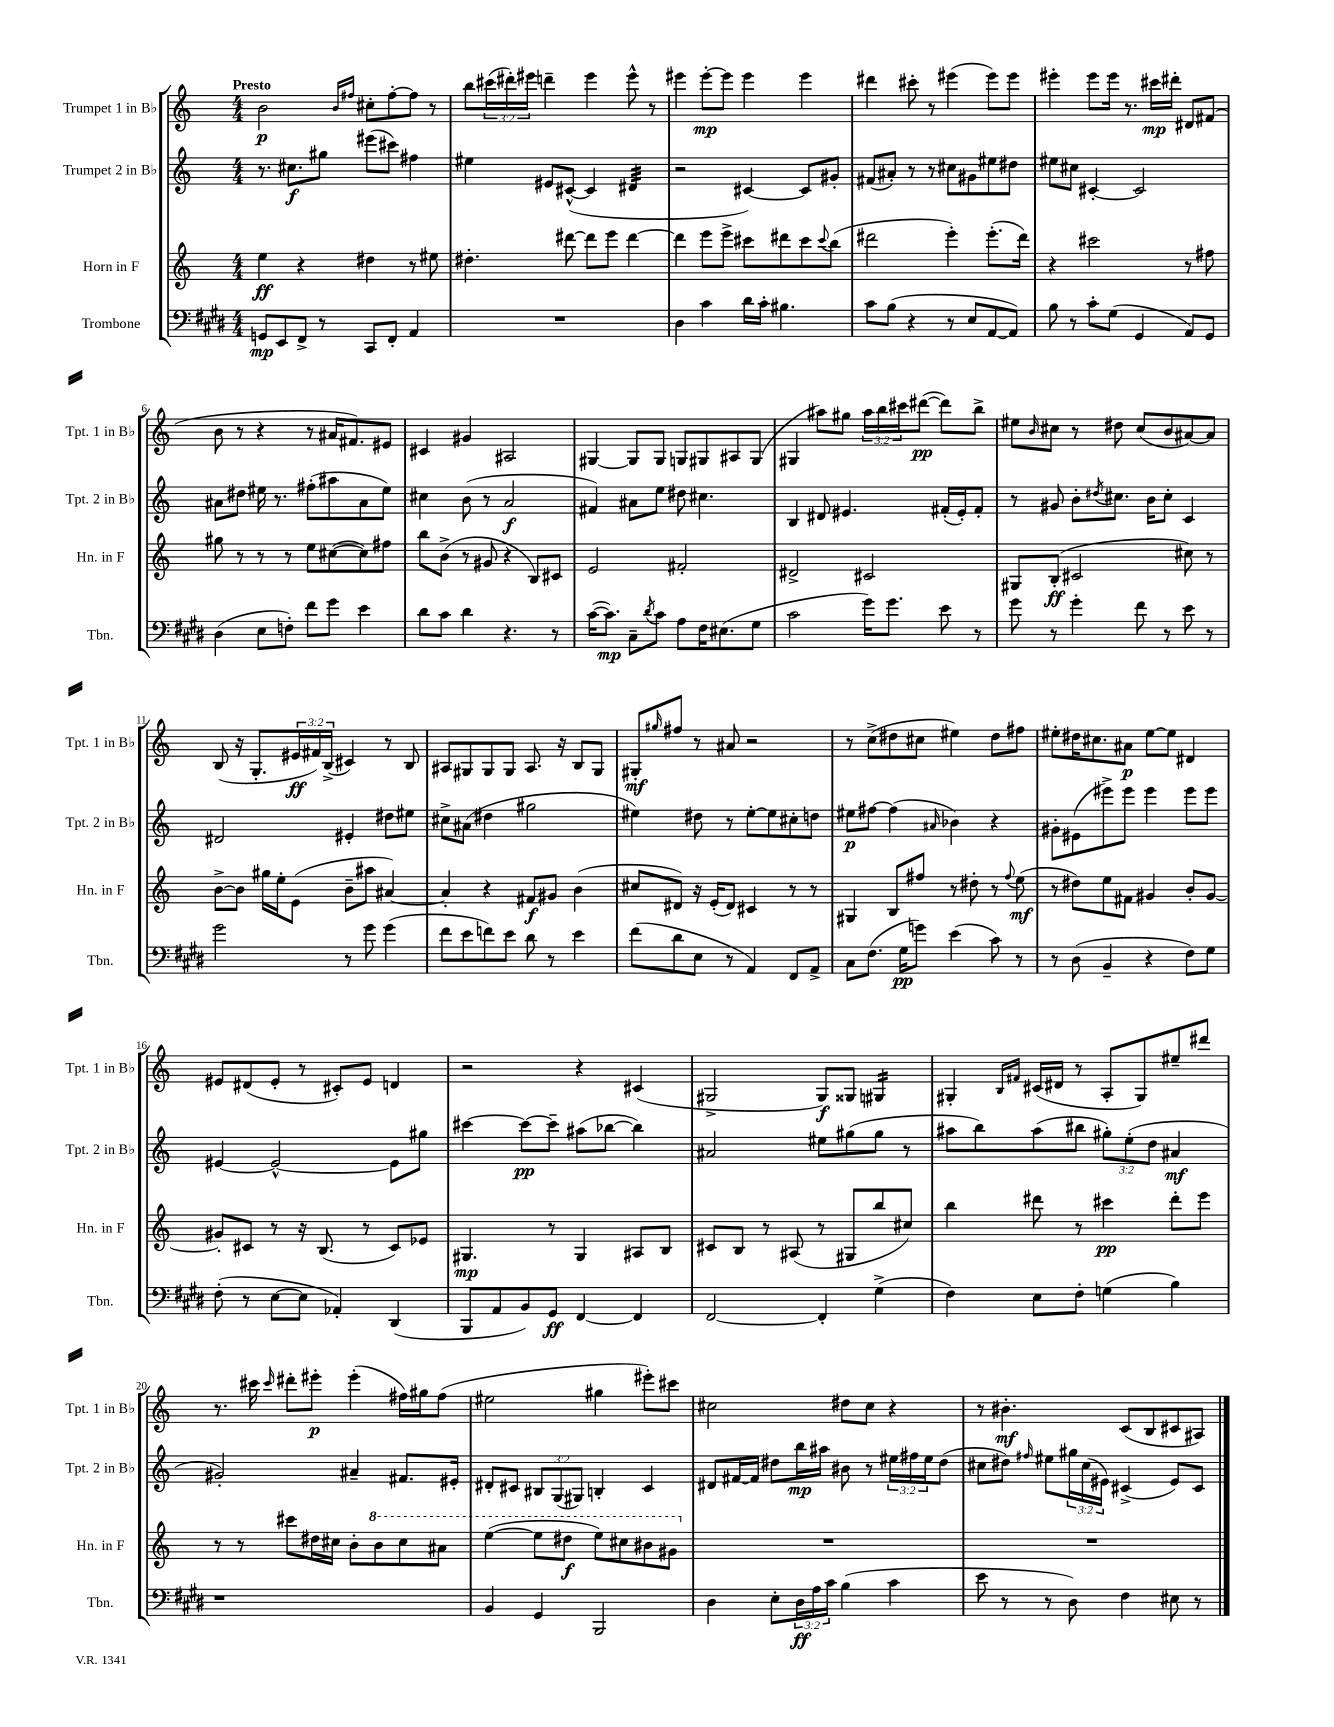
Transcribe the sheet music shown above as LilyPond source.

<<
\new StaffGroup <<
\new Staff = "s0" \with { instrumentName = "Trumpet 1 in Bb" shortInstrumentName = "Tpt. 1 in Bb" } {
    \clef treble \key c \major \numericTimeSignature \time 4/4 \override Staff.TupletNumber.text = #tuplet-number::calc-fraction-text \tempo "Presto"
    b'2\p \grace { b'16 fis''16 } cis''8-. fis''8~-. fis''8 r8 |
    b''8 \tuplet 3/2 { cis'''16( dis'''16-.) eis'''16 } d'''4-- eis'''4 eis'''8-^ r8 |
    eis'''4 eis'''8~-.\mp eis'''8 eis'''4 eis'''4 |
    dis'''4 cis'''8-. r8 eis'''4( eis'''8) eis'''8 |
    eis'''4-. eis'''8 eis'''16 r8. cis'''16\mp dis'''16-. dis'8 fis'8( |
    b'8 r8 r4 r8 ais'16 fis'8.) eis'8 |
    cis'4 gis'4 ais2 |
    gis4~ gis8 gis8 g8 gis8 ais8 gis8( |
    gis4 ais''8) gis''8 \tuplet 3/2 { ais''16 b''16 cis'''16 } dis'''8~\pp( dis'''8) b''8-> |
    eis''8 \grace { b'16 } cis''8 r8 dis''8 cis''8( b'8 ais'8~) ais'8 |
    b8( r16 g8.-. \tuplet 3/2 { eis'16\ff fis'16) b16->( } cis'4) r8 b8 |
    ais8 gis8 gis8 gis8 ais8. r16 b8 gis8 |
    gis8-.\mf \grace { gis''16 } fis''8 r8 ais'8 r2 |
    r8 c''8->( dis''8 cis''8 eis''4) dis''8 fis''8 |
    eis''8-. dis''16 cis''8. ais'8\p eis''8~ eis''8 dis'4 |
    eis'8 dis'8( eis'8-. r8 cis'8-.) eis'8 d'4 |
    r2 r4 cis'4( |
    gis2-> gis8\f) gisis8 gis4:16 |
    gis4-. \grace { b16 fis'16 } cis'16( dis'16 r8 a8-. gis8) eis''8-- dis'''8 |
    r8. cis'''16 \grace { cis'''16 } dis'''8-. eis'''8-.\p eis'''4-.( fis''16) gis''16 fis''8( |
    eis''2 gis''4 eis'''8-.) cis'''8 |
    cis''2 dis''8 cis''8 r4 |
    r8 bis'4.-.\mf c'8( b8 cis'8 ais8) \bar "|." |
}
\new Staff = "s1" \with { instrumentName = "Trumpet 2 in Bb" shortInstrumentName = "Tpt. 2 in Bb" } {
    \clef treble \key c \major \numericTimeSignature \time 4/4 \override Staff.TupletNumber.text = #tuplet-number::calc-fraction-text
    r8. cis''8.\f gis''8 eis'''8( cis'''8) fis''4 |
    eis''4 eis'8 cis'8~-^( cis'4 dis'4:32 |
    r2 cis'4~) cis'8 gis'8-. |
    fis'8( ais'8-.) r8 r8 cis''8 gis'8 eis''8 dis''8 |
    eis''8 cis''8 cis'4~-. cis'2 |
    ais'8 dis''8 eis''16 r8. fis''8-.( ais''8 ais'8 eis''8) |
    cis''4 b'8( r8 a'2\f |
    fis'4) ais'8 e''8 dis''8 cis''4. |
    b4 dis'8 eis'4. fis'16-.( eis'16-.) fis'8-. |
    r8 gis'8 b'8-. \acciaccatura { dis''8 } cis''8. b'16 cis''8-. c'4 |
    dis'2 eis'4-. dis''8 eis''8 |
    cis''8-> ais'8( dis''4 gis''2 |
    eis''4) dis''8 r8 eis''8~-. eis''8 cis''8-. d''8 |
    eis''8\p fis''8~ fis''4( \grace { ais'16 } bes'4) r4 |
    gis'8-. eis'8( eis'''8->) eis'''8 eis'''4 eis'''8 eis'''8 |
    eis'4~ eis'2~-^ eis'8 gis''8 |
    cis'''4~ cis'''8~\pp cis'''8-- ais''8( bes''8~ bes''4) |
    ais'2 eis''8 gis''8( gis''8 r8 |
    ais''8 b''8) ais''8( bis''8 \tuplet 3/2 { gis''8-.) e''8-.( d''8 } ais'4\mf |
    gis'2-.) ais'4-- fis'8. eis'16-. |
    dis'8-. cis'8 \tuplet 3/2 { bis8 g8( gis8) } b4-. cis'4 |
    dis'8 fis'16~ fis'16 dis''8 b''16\mp ais''16 bis'8 r8 \tuplet 3/2 { eis''16 fis''16 eis''16 } dis''8( |
    cis''8 dis''8) \grace { fis''16 } eis''8 \tuplet 3/2 { gis''16 cis''16( eis'16) } cis'4->( eis'8) cis'8 \bar "|." |
}
\new Staff = "s2" \with { instrumentName = "Horn in F" shortInstrumentName = "Hn. in F" } {
    \clef treble \key c \major \numericTimeSignature \time 4/4
    e''4\ff r4 dis''4 r8 eis''8 |
    dis''4.-. dis'''8~ dis'''8 e'''8 dis'''4~ |
    dis'''4 e'''8 e'''8-> cis'''8 dis'''8 cis'''8 \appoggiatura { cis'''8 } b''8( |
    dis'''2 e'''4-.) e'''8.-.( dis'''16) |
    r4 cis'''2 r8 fis''8 |
    gis''8 r8 r8 r8 e''8 cis''8~( cis''8) fis''8 |
    b''8 b'8->( r8 gis'8 r4 b8) cis'8 |
    e'2 fis'2-. |
    dis'2-> cis'2 |
    gis8 b8-.\ff( cis'2 cis''8) r8 |
    b'8~-> b'8 gis''16 e''16-. e'8( b'8-- ais''8 ais'4~) |
    ais'4-. r4 fis'8\f gis'8 b'4( |
    cis''8 dis'8) r16 e'16-.( dis'8) cis'4 r8 r8 |
    gis4 b8 fis''8 r8 dis''8-. r8 \appoggiatura { fis''8 } e''8\mf( |
    r8 dis''8) e''8 fis'8 gis'4 b'8-. gis'8~ |
    gis'8-. cis'8 r8 r16 b8.( r8 cis'8) ees'8 |
    gis4.\mp r8 gis4 ais8 b8 |
    cis'8 b8 r8 ais8( r8 gis8 b''8 cis''8) |
    b''4 dis'''8 r8 cis'''4\pp dis'''8-. e'''8 |
    r8 r8 cis'''8 dis''16 cis''16 b'8-. \ottava #1 b''8 cis'''8 ais''8 |
    e'''4~( e'''8 dis'''8\f e'''8) cis'''8 bis''8 gis''8 \ottava #0 |
    R1 |
    R1 \bar "|." |
}
\new Staff = "s3" \with { instrumentName = "Trombone" shortInstrumentName = "Tbn." } {
    \clef bass \key e \major \numericTimeSignature \time 4/4 \override Staff.TupletNumber.text = #tuplet-number::calc-fraction-text
    g,8\mp e,8 fis,8-> r8 cis,8 fis,8-. a,4 |
    R1 |
    dis4 cis'4 dis'16 cis'16-. bis4. |
    cis'8 b8( r4 r8 e8 a,8~ a,8) |
    b8 r8 cis'8-. gis8( gis,4 a,8) gis,8 |
    dis4( e8 f8-.) fis'8 gis'8 e'4 |
    dis'8 cis'8 dis'4 r4. r8 |
    cis'16~( cis'8.\mp) cis8-- \acciaccatura { dis'8 } cis'8 a8 fis16 eis8.( gis8 |
    cis'2 gis'16) gis'8. e'8 r8 |
    gis'8 r8 gis'4-. fis'8 r8 e'8 r8 |
    gis'2 r8 gis'8 gis'4( |
    fis'8 e'8 f'8) e'8 dis'8 r8 e'4 |
    fis'8( dis'8 e8 r8 a,4) fis,8 a,8-> |
    cis8 fis8.( gis16\pp g'8) e'4( cis'8) r8 |
    r8 dis8( b,4-- r4 fis8) gis8 |
    fis8-.( r8 e8~ e8 aes,4-.) dis,4( |
    b,,8 a,8 b,8) gis,8\ff fis,4~ fis,4 |
    fis,2~ fis,4-. gis4->( |
    fis4) e8 fis8-. g4( b4) |
    r1 |
    b,4 gis,4 b,,2 |
    dis4 e8-. \tuplet 3/2 { dis16\ff a16 cis'16 } b4( cis'4 |
    e'8 r8 r8 dis8) fis4 eis8 r8 \bar "|." |
}
>>
>>
